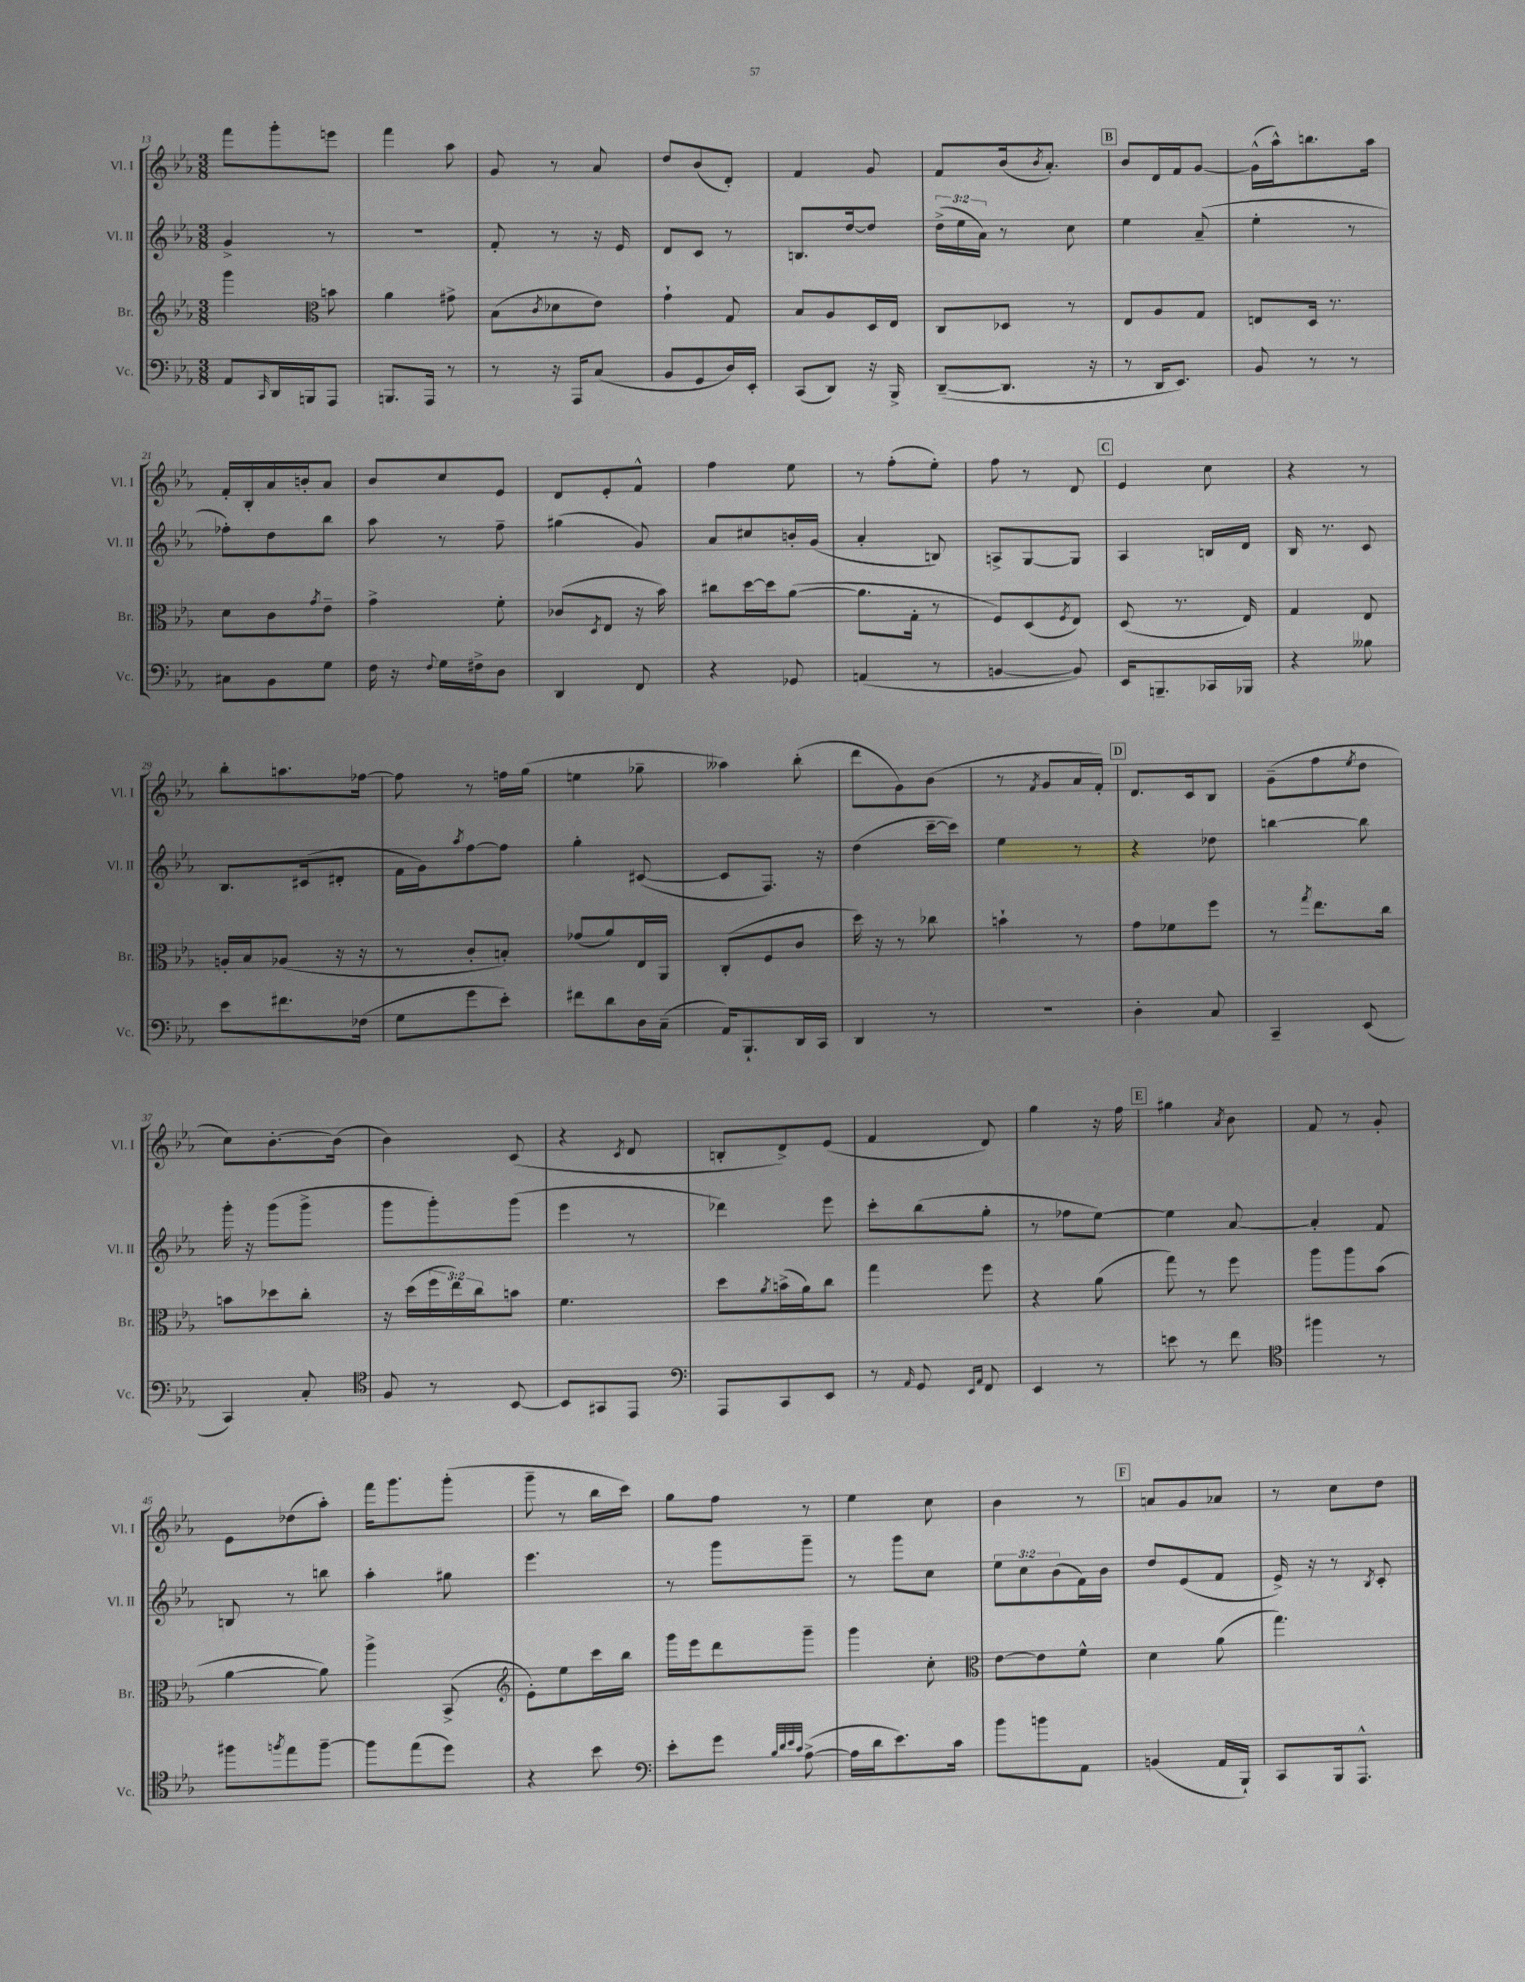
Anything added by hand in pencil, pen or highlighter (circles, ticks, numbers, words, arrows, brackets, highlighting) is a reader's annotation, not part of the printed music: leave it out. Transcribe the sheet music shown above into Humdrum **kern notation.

**kern	**kern	**kern	**kern
*staff4	*staff3	*staff2	*staff1
*clefF4	*clefG2	*clefG2	*clefG2
*k[b-e-a-]	*k[b-e-a-]	*k[b-e-a-]	*k[b-e-a-]
*M3/8	*M3/8	*M3/8	*M3/8
8AA-	4ggg	4g^	8fff
16qqCC	.	.	.
16DD	.	.	8ggg'
16BBB	.	.	.
*	*clefC3	*	*
8AAA-	8b	8r	8eee
=	=	=	=
8.BBB	4a-	4.r	4fff
16AAA-	.	.	.
8r	8g#^	.	8aa-
=	=	=	=
8r	(8B-	8f'	8g
.	8qc	.	.
16r	8d-	8r	8r
16AAA-	.	.	.
(8C	8e-)	16r	8a-
.	.	16e-	.
=	=	=	=
8BB-	4g`	8d	8dd
8GG	.	8c	(8b-
16D)	8G	8r	8d')
16EE-'	.	.	.
=	=	=	=
(8CC	8B-	8.B	4f
8DD)	8A-	.	.
.	.	[16dd	.
16r	16D	8dd]	8g
16BBB-^	16E-	.	.
=	=	=	=
([8DD~	8C	(24dd^	8f
.	.	24ee-	.
.	.	24a-)	.
8.DD]	8D-	8r	(16b-
.	.	.	8qb-
.	.	.	8.a-')
.	8r	8cc	.
16r	.	.	.
=	=	=	=
8r	8E-	4ee-	8b-
16DD	8A-	.	16d
8.EE-)	.	.	16f
.	8G	(8a-~	[8g
=	=	=	=
8BB-	8E	4ee-'	(16g^^]
.	.	.	16aa-^^)
8r	16D	.	8.bb
.	8.r	.	.
8r	.	8r	.
.	.	.	16aa-
=	=	=	=
8C#	8d	8ff-')	16f'
.	.	.	16B-'
8BB-	8c	8dd	16a-
.	.	.	16b'
.	8qg	.	.
8G	8e-~	8bb-	8a-
=	=	=	=
16F	4g^	8aa-	8b-
16r	.	.	.
8qqF	.	.	.
16G	.	8r	8cc
16F#^	.	.	.
8D	8f'	8ff~	8e-
=	=	=	=
4DD	(8c-	(4gg#	8d
.	8qD	.	.
.	8E-	.	8e-'
8FF	16r	8g)	8f^^
.	16b-)	.	.
=	=	=	=
4r	8cc#	8a-	4ff
.	[16dd	8cc#	.
.	16dd]	.	.
8GG-	([8a-	16b'	8ee-
.	.	(16g	.
=	=	=	=
(4AA	8.a-]	4a-'	8r
.	.	.	(8ff'
.	16G'	.	.
8r	8r	8B)	8ee-')
=	=	=	=
[4BB	8F)	8A^	8ff
.	(8D	[8G	8r
.	8qF	.	.
8BB])	8E-)	8G]	8d
=	=	=	=
16EE-	(8D	4A-	4e-
8.BBB~	.	.	.
.	8.r	.	.
16CC-	.	16B	8cc
16BBB-	16E-)	16d	.
=	=	=	=
4r	4G	16B-	4r
.	.	8.r	.
8B--	8E-	8c	8r
=	=	=	=
8e-	16A'	8.B-	8bb-'
.	16B-	.	.
8.f#	(8A-	.	8.aa
.	.	(16c#	.
.	16r	8d#'	.
(16F-	16r	.	[16ff-
=	=	=	=
8G	8r	16f	8ff-]
.	.	16g)	.
.	.	8qaa-	.
8g	8c'	[8ff	8r
8e-')	8B')	8ff]	16ff
.	.	.	(16gg
=	=	=	=
8f#	(8g-	4gg'	4ee
8d	8a-)	.	.
16D	16E-	([8c#	8gg-~
(16C~	16AA-	.	.
=	=	=	=
16AA-)	(8C'	8c#]	4aa--)
8.BBB-`	.	.	.
.	8F	8.F)	.
16DD	8c	.	(8bb-'
16CC	.	16r	.
=	=	=	=
4DD	16dd)	(4dd	8ddd
.	16r	.	.
.	8r	.	8g)
8r	8cc-	[16ccc~	(8b-
.	.	16ccc])	.
=	=	=	=
4.r	4b`	4ee-	8r
.	.	.	8qf
.	.	.	8g
.	8r	8r	16a-
.	.	.	16f')
=	=	=	=
4D'	8g	4r	8.d
.	8f-	.	.
.	.	.	16c
8C	8ff	8dd-	8B-
=	=	=	=
4CC~	8r	[4bb	(8g~
.	8qgg	.	.
.	8.ee-	.	8ff
.	.	.	8qee-
(8EE-	.	8bb]	8dd
.	16cc	.	.
=	=	=	=
4CC)	8b	16ggg'	8cc)
.	.	16r	.
.	8dd-	(8ggg	[8.b-'
8C'	8cc'	8ggg^	.
.	.	.	(16b-]
=	=	=	=
*clefC4	*	*	*
8F	16r	8ggg	4b-)
.	(16dd	.	.
8r	24ff	8ggg')	.
.	24ee-)	.	.
.	24cc	.	.
[8BB-	8b	(8ggg	(8c
=	=	=	=
8BB-]	4.f	4eee-	4r
8GG#	.	.	.
.	.	.	8qc
8EE-	.	8r	8d
=	=	=	=
*clefF4	*	*	*
8AAA-	8dd	4ddd-)	8B'
.	8qa-	.	.
8CC	(16b^	.	8d^)
.	16a-)	.	.
8EE-	8cc	8eee-	(8e-
=	=	=	=
8r	4gg	8ccc'	4f
16qqAA-	.	.	.
8GG	.	(8bb-	.
16qqEE-	.	.	.
16qqAA-	.	.	.
8FF	8ff	8gg'	8d)
=	=	=	=
4EE-	4r	8r	4gg
.	.	8ff-	.
8r	(8a-	[8ee-)	16r
.	.	.	16ff
=	=	=	=
8e	8gg)	4ee-]	4gg#
8r	8r	.	.
.	.	.	8qa-
8f	8ff	[8a-	8b-
=	=	=	=
*clefC4	*	*	*
4ff#	8aa-	4a-']	8f
.	8aa-	.	8r
8r	(8b-	8f	8g'
=	=	=	=
8ff#	[4a-	8B	8e-
8qff	.	.	.
8ee-	.	8r	(8dd-
[8ff~	8a-])	8bb	8aa-')
=	=	=	=
8ff]	4aa-^	4aa-'	16fff
.	.	.	8.ggg
(8ee-	.	.	.
8dd)	(8BB-^	8gg#	(8ggg'
=	=	=	=
*	*clefG2	*	*
4r	8e-')	4.eee-	8ggg~
.	8ee-	.	8r
8b-	16ccc	.	16bb-
.	16bb-	.	16ccc)
=	=	=	=
*clefF4	*	*	*
8e-'	16ggg	8r	8gg
.	16eee-	.	.
8g	8ddd	8ggg	8ff
32qqB-	.	.	.
32qqd	.	.	.
32qqe-	.	.	.
32qqc	.	.	.
([8A-^	8ggg~	8ggg~	8r
=	=	=	=
16A-]	4ggg	8r	4ee-
16d	.	.	.
8.e-)	.	8ggg	.
.	8cc'	8cc	8cc
16c	.	.	.
=	=	=	=
*	*clefC3	*	*
8b-	[8e-	12ee-	4b-
.	.	12cc	.
8b	8e-]	.	.
.	.	(12b-	.
8AA-	8f^^	16f)	8r
.	.	16b-	.
=	=	=	=
(4BB	4d	8dd	8a
.	.	(8e-	8g
16AA-	(8a-	8f	8a-
16BBB-`)	.	.	.
=	=	=	=
8CC	4.gg)	16e-^)	8r
.	.	16r	.
16BBB-	.	8r	8cc
8.AAA-^^	.	.	.
.	.	8qB-	.
.	.	8c'	8dd
==	==	==	==
*-	*-	*-	*-
